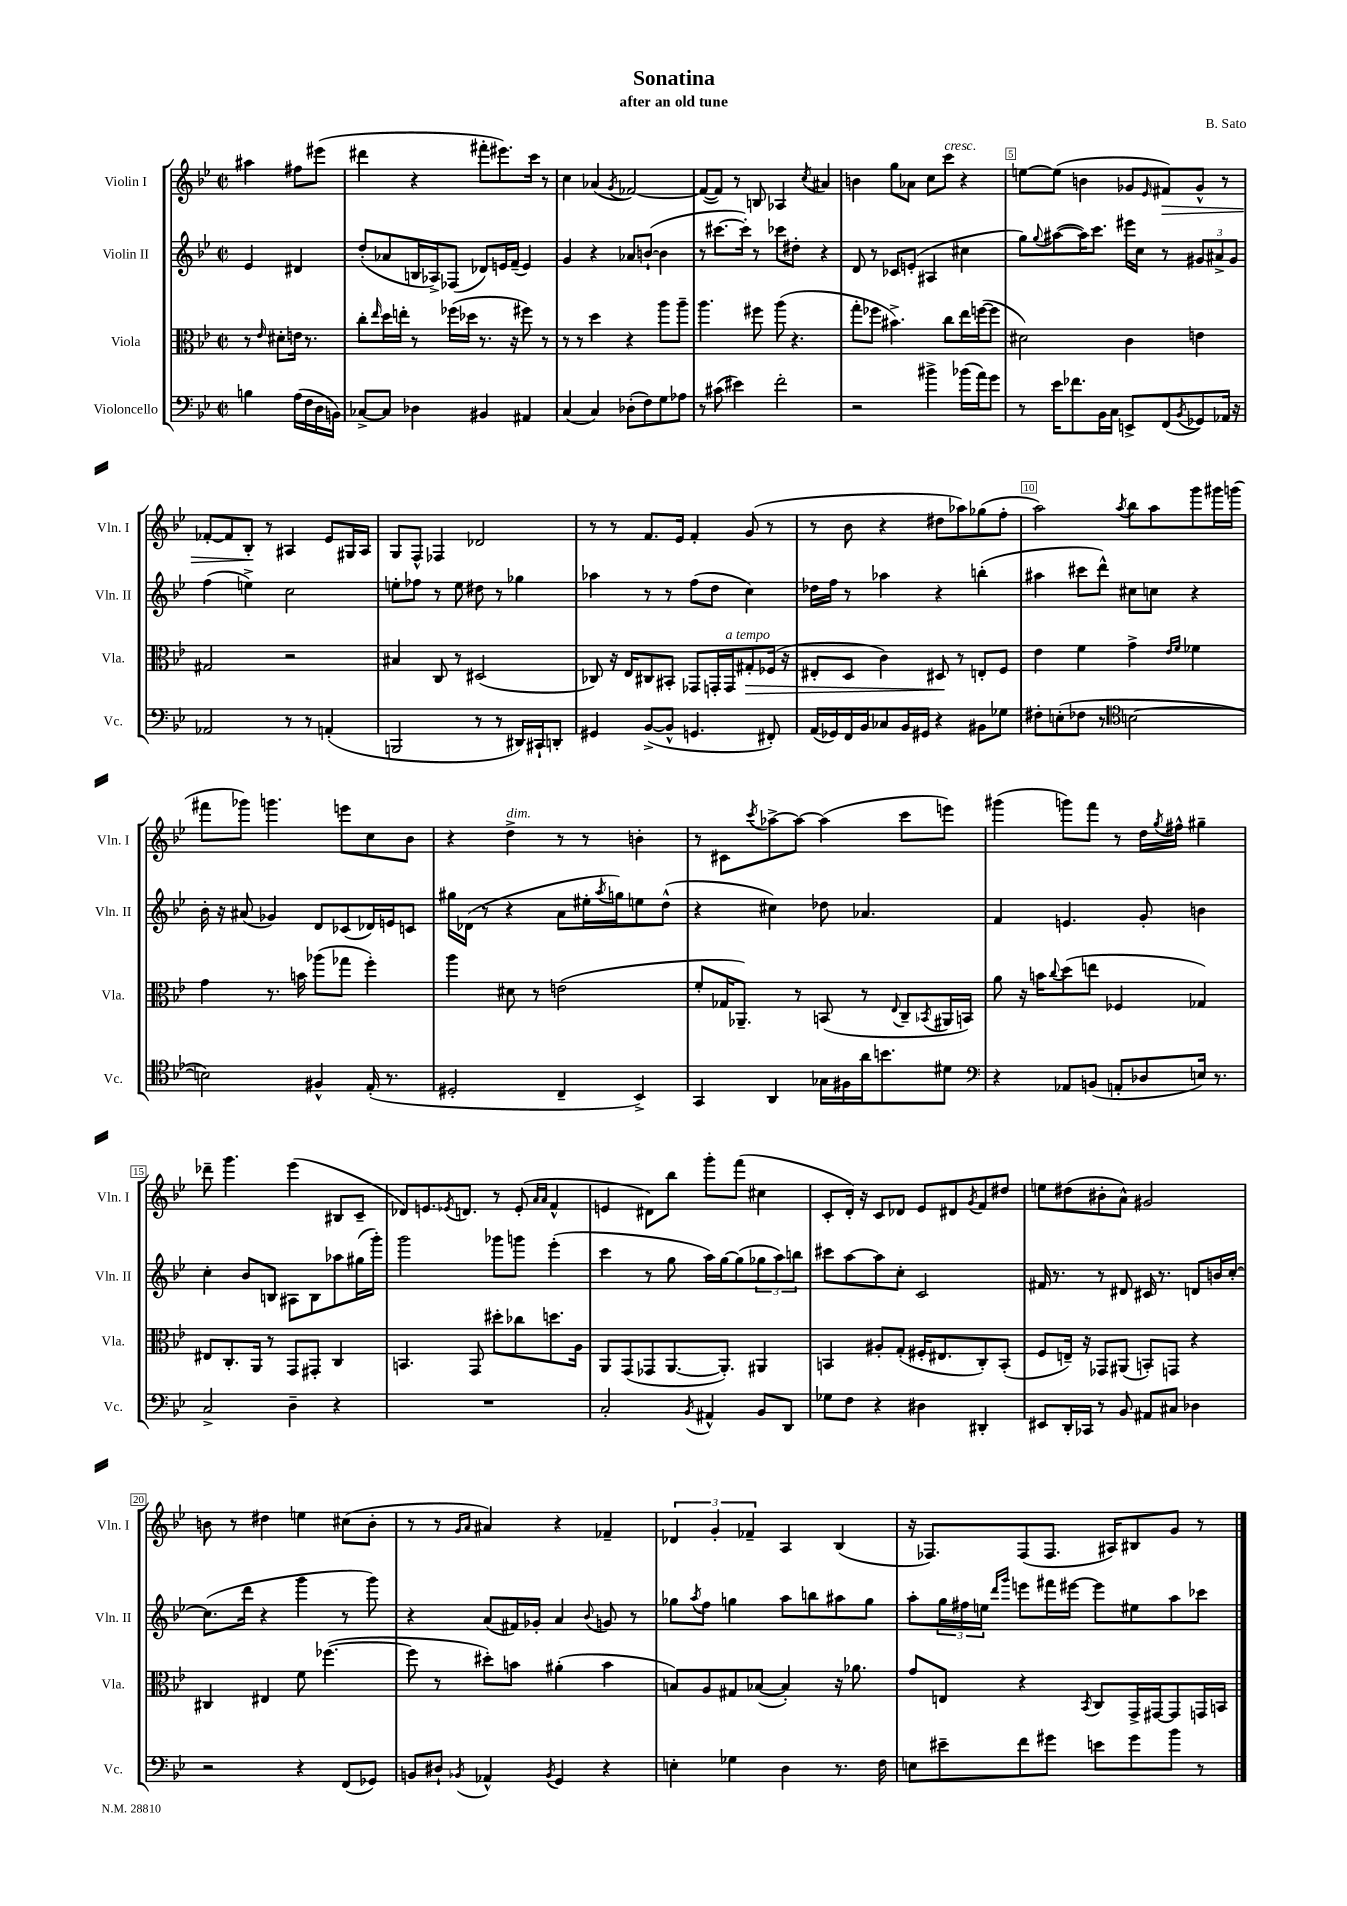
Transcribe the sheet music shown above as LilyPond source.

\header { title = "Sonatina" composer = "B. Sato" subtitle = "after an old tune" }
<<
\new StaffGroup <<
\new Staff = "s0" \with { instrumentName = "Violin I" shortInstrumentName = "Vln. I" } {
    \clef treble \key bes \major \defaultTimeSignature \time 2/2 \partial 2
    ais''4 fis''8 eis'''8( |
    dis'''4 r4 fis'''8-. eis'''8.) c'''16 r8 |
    c''4 aes'4( \acciaccatura { g'8 } fes'2~) |
    fes'8~( fes'8) r8 b8 aes4 \acciaccatura { c''8 } ais'4 |
    b'4 g''8 aes'8 c''8 c'''8^\markup { \italic "cresc." } r4 |
    e''8~ e''8( b'4 ges'8 \grace { ees'16 } fis'8\>) ges'8-^ r8 |
    fes'8~-. fes'8 bes8-.\! r8 ais4 ees'8 gis16 ais16 |
    g8 f8-^ fes4 des'2 |
    r8 r8 f'8. ees'16 f'4-. g'8( r8 |
    r8 bes'8 r4 dis''8 aes''8) ges''8( f''8-. |
    a''2) \acciaccatura { a''8 } bes''8 a''8 g'''8 gis'''16 g'''16( |
    fis'''8 ges'''8) g'''4. e'''8 c''8 bes'8 |
    r4 d''4->^\markup { \italic "dim." } r8 r8 b'4-. |
    r8 cis'8 \acciaccatura { c'''8 } aes''8~-> aes''8~ aes''4( c'''8 e'''8) |
    gis'''4( g'''8) f'''8 r8 d''16 \acciaccatura { g''8 } fis''16-^ gis''4-- |
    des'''8-- g'''4. ees'''4( bis8 c'8-- |
    des'8) e'8. \acciaccatura { ees'8 } d'8. r8 ees'8-.( \grace { a'16 a'16 } f'4-^ |
    e'4 dis'8) bes''8 g'''8-. f'''8( cis''4 |
    c'8-. d'16-.) r16 c'8 des'8 ees'8 dis'8 \acciaccatura { g'8 } f'8 dis''8 |
    e''8 dis''8( bis'8-. a'8-^) gis'2 |
    b'8 r8 dis''4 e''4 cis''8( b'8-. |
    r8 r8 \grace { g'16 a'16 } ais'4) r4 fes'4-- |
    \tuplet 3/2 { des'4 g'4-. fes'4-- } a4 bes4( |
    r16 fes8.) fes8( fes8. ais16) bis8 g'8 r8 \bar "|." |
}
\new Staff = "s1" \with { instrumentName = "Violin II" shortInstrumentName = "Vln. II" } {
    \clef treble \key bes \major \defaultTimeSignature \time 2/2 \partial 2
    ees'4 dis'4 |
    d''8-.( aes'8 b16 aes16->) fes8( des'8) e'16 f'16--( e'4) |
    g'4 r4 aes'8 b'8~-!( b'4 |
    r8 cis'''8.~ cis'''16-.) r8 ces'''8 dis''8-. r4 |
    d'8 r8 ces'8 e'8-.( ais4 cis''4 |
    g''8) \appoggiatura { g''8 } ais''8~( ais''16) c'''8. eis'''16 c''16 r8 \tuplet 3/2 { gis'8 ais'8-> gis'8 } |
    f''4( e''4->) c''2 |
    e''8-. fes''8 r8 e''8 dis''8 r8 ges''4 |
    aes''4 r8 r8 f''8( d''8 c''4) |
    des''16 f''16 r8 aes''4 r4 b''4-.( |
    ais''4 cis'''8 d'''8-^) cis''8 c''8 r4 |
    bes'16-. r16 ais'8( ges'4) d'8 ces'8( des'16) e'16 c'8 |
    gis''16 des'16( r8 r4 a'8 eis''16-. \acciaccatura { a''8 } g''16) e''8 d''8-^( |
    r4 cis''4) des''8 aes'4. |
    f'4 e'4. g'8-. b'4 |
    c''4-. bes'8 b8 ais8 b8 aes''8 gis''16( g'''16-.) |
    g'''2 ges'''8 g'''8 ees'''4-.( |
    c'''4 r8 g''8 a''16) g''16~ g''8( \tuplet 3/2 { ges''8 a''8) b''8 } |
    cis'''8 a''8~ a''8 c''8-. c'2 |
    fis'16 r8. r8 dis'8 cis'16 r8. d'8 b'16 c''16~-. |
    c''8.( d'''16 r4 g'''4 r8 g'''8) |
    r4 a'8( fis'16) ges'16-. a'4 \appoggiatura { bes'8 } g'8 r8 |
    ges''8 \acciaccatura { a''8 } f''8 g''4 a''8 b''8 ais''8 g''8 |
    a''8-. \tuplet 3/2 { g''16 fis''16 e''16 } \grace { d'''16 g'''16 } e'''8 fis'''16 eis'''16~ eis'''8 eis''8 a''8 ces'''8 \bar "|." |
}
\new Staff = "s2" \with { instrumentName = "Viola" shortInstrumentName = "Vla." } {
    \clef alto \key bes \major \defaultTimeSignature \time 2/2 \partial 2
    r8 \grace { ees'16 } dis'8-. e'16 r8. |
    c''8-. \grace { ees''16 } d''16 e''16-. r8 fes''16( des''16 r8. r16 fis''8) r8 |
    r8 r8 d''4 r4 a''8 a''8-- |
    a''4. fis''8 a''8( r4. |
    g''8-. fes''8 bis'4.->) c''8 ees''16 f''16~( f''8 |
    dis'2) c'4 e'4 |
    gis2 r2 |
    bis4 c8 r8 dis2( |
    ces8) r16 ees16 cis8 bis,8-. ges,8 g,16-. g,16^\markup { \italic "a tempo" } gis8-.\> fes16( r16 |
    eis8-. d8 c'4) dis8\! r8 e8-. f8 |
    ees'4 f'4 g'4-> \grace { ees'16 f'16 } fes'4 |
    g'4 r8. b'16 aes''8( ges''8 f''4-.) |
    a''4 dis'8 r8 e'2( |
    f'8-. ges16 aes,8.--) r8 b,8( r8 \appoggiatura { ees8 } c8-- \acciaccatura { bes,8 } ais,16 b,16) |
    a'8 r16 b'16 \appoggiatura { c''8 } d''8( e''8 fes4 ges4) |
    eis8 c8.-. a,16 r8 g,8 gis,8-. c4 |
    b,4. g,8 dis''8-. ces''8 d''8. a16 |
    a,8 g,8( ges,8 a,8.~ a,8.-.) ais,4 |
    b,4 ais8-. g8-.( fis16-. eis8. c8-.) b,8-.( |
    f8 e16--) r16 ges,8 ais,8( b,8-.) g,8 r4 |
    cis4 eis4 f'8 fes''4.~( |
    fes''8 r8 dis''8-.) b'8 ais'4-.( b'4 |
    b8) a8 gis8 bes8~( bes4-.) r16 aes'8. |
    g'8 e8 r4 \acciaccatura { bes,8 } c8 g,16-> gis,16~ gis,8 g,16 b,16 \bar "|." |
}
\new Staff = "s3" \with { instrumentName = "Violoncello" shortInstrumentName = "Vc." } {
    \clef bass \key bes \major \defaultTimeSignature \time 2/2 \partial 2
    b4 a16( f16 d16 b,16) |
    ces8~-> ces8 des4 bis,4 ais,4 |
    c4( c4) des8-.( f8) g8 aes8 |
    r8 cis'8( eis'4) f'2-. |
    r2 bis'4-> bes'16( a'16) g'8 |
    r8 ees'16 fes'8. bes,16 c16 e,8-> f,8( \acciaccatura { bes,8 } ges,8) aes,16 r16 |
    aes,2 r8 r8 a,4-.( |
    b,,2 r8 r8 dis,16) cis,16-! d,8-. |
    gis,4 bes,8~->( bes,8-^ g,4. fis,8-.) |
    a,16( ges,16) f,16 bes,16 ces8 bes,16 gis,16 r4 bis,8 ges8 |
    fis8-. e8-.( fes8 r8 \clef tenor b2~ |
    b2) fis4-^ ees16-.( r8. |
    dis2-. c4-- bes,4->) |
    g,4 a,4 ges16 fis16 a'16 b'8. dis'8 |
    \clef bass r4 aes,8 b,8( a,8-. des8 e16) r8. |
    c2-> d4-- r4 |
    R1 |
    c2-. \acciaccatura { bes,8 } ais,4-^ bes,8 d,8 |
    ges8 f8 r4 dis4 dis,4-. |
    eis,8 d,16-. ces,16 r8 bes,8 ais,8 cis8 des4 |
    r2 r4 f,8( ges,8) |
    b,8 dis8-! \acciaccatura { bes,8 } aes,4-^ \acciaccatura { bes,8 } g,4 r4 |
    e4-. ges4 d4 r8. f16 |
    e8 eis'8-- f'8 gis'8 e'8 gis'8 bes'8 r8 \bar "|." |
}
>>
>>
\layout { \context { \Score \override BarNumber.break-visibility = ##(#f #t #t) barNumberVisibility = #(every-nth-bar-number-visible 5) \override BarNumber.stencil = #(make-stencil-boxer 0.1 0.3 ly:text-interface::print) } }
